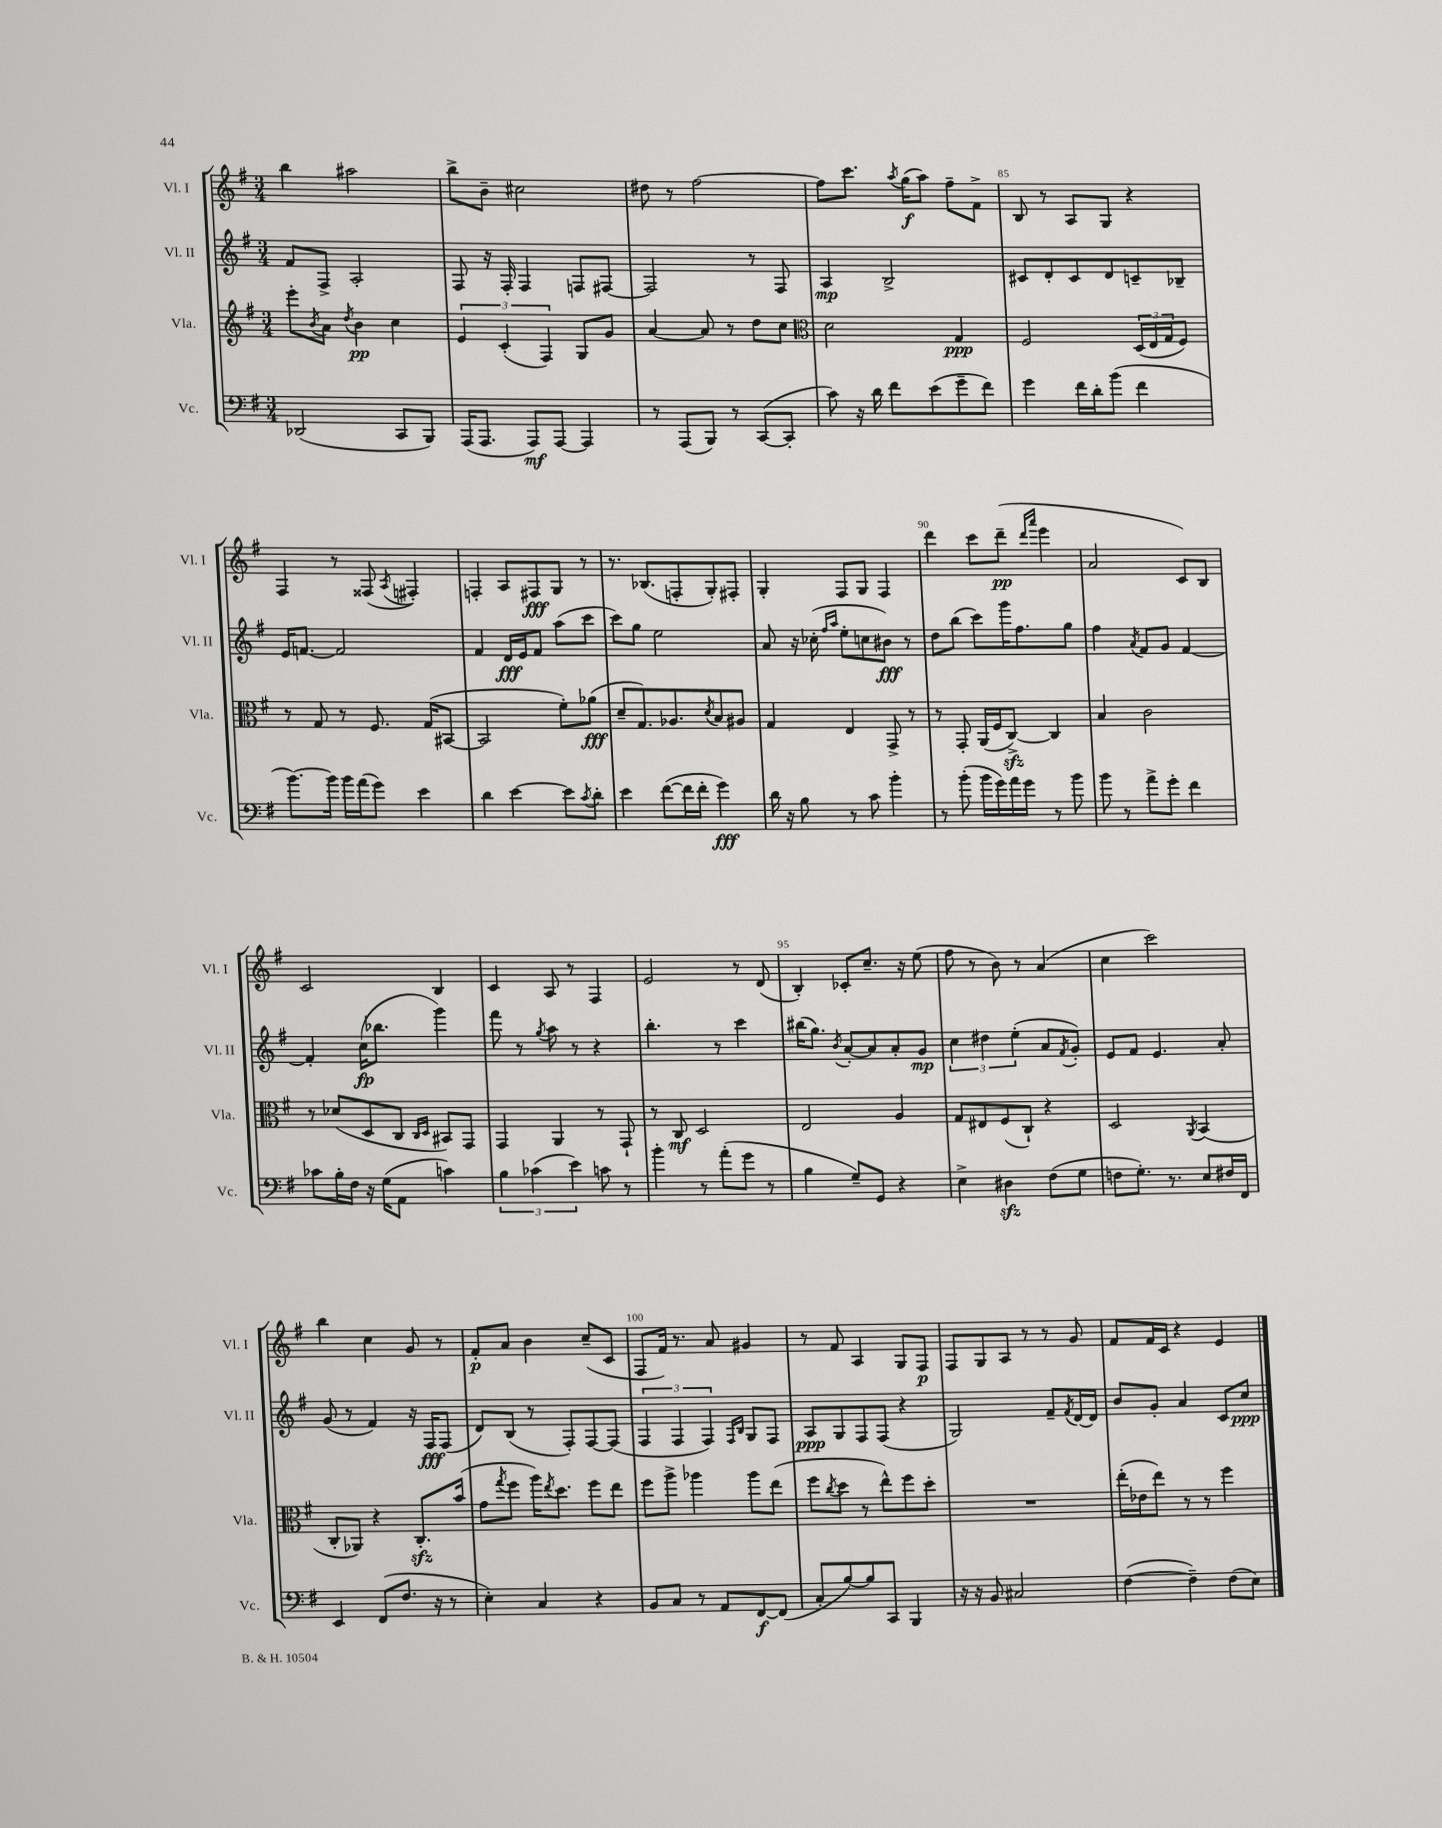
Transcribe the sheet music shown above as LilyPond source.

<<
\new StaffGroup <<
\new Staff = "s0" \with { instrumentName = "Vl. I" shortInstrumentName = "Vl. I" } {
    \clef treble \key g \major \numericTimeSignature \time 3/4
    b''4 ais''2 |
    b''8-> b'8-- cis''2 |
    dis''8 r8 fis''2~ |
    fis''8 c'''8. \acciaccatura { a''8 } g''16\f( a''8) fis''8-- fis'8-> |
    b8 r8 a8 g8 r4 |
    fis4 r8 fisis8( \acciaccatura { a8 } fis4-.) |
    f4-. a8 fis8\fff g8 r8 |
    r8. bes8.( f8-. g8-.) fis8-. |
    g4-. fis8 g8 fis4 |
    d'''4 c'''8 d'''8--\pp( \grace { d'''16 a'''16 } e'''4 |
    a'2 c'8) b8 |
    c'2 b4 |
    c'4 a8 r8 fis4 |
    e'2 r8 d'8( |
    b4-.) ces'8-. c''8.-- r16 e''8( |
    fis''8 r8 b'8) r8 a'4( |
    c''4 c'''2) |
    b''4 c''4 g'8 r8 |
    fis'8-.\p a'8 b'4 c''8--( c'8 |
    fis8 fis'16) r8. a'8 gis'4 |
    r8 fis'8 a4 g8 fis8\p |
    fis8 g8 a8 r8 r8 g'8 |
    fis'8 fis'16 c'16 r4 e'4 \bar "|." |
}
\new Staff = "s1" \with { instrumentName = "Vl. II" shortInstrumentName = "Vl. II" } {
    \clef treble \key g \major \numericTimeSignature \time 3/4
    fis'8 fis8-> a2-. |
    fis8 r16 fis16-. fis4 f8 fis8~ |
    fis2 r8 fis8 |
    a4\mp b2-> |
    cis'8 d'8-. cis'8 d'8 c'8-- bes8-- |
    e'16 f'8.~ f'2 |
    fis'4 d'16\fff e'16 fis'8 a''8( c'''8 |
    c'''8) g''8 e''2 |
    a'8 r16 ces''16-.( \grace { fis''16 a''16 } e''8-. c''8 bis'8\fff) r8 |
    d''8 b''8( c'''8) g'''16 fis''8. g''8 |
    fis''4 \acciaccatura { a'8 } fis'8 g'8 fis'4~ |
    fis'4-. c''16\fp( bes''8. g'''4) |
    fis'''8 r8 \acciaccatura { g''8 } a''8 r8 r4 |
    b''4.-. r8 c'''4 |
    bis''16( g''8.) \acciaccatura { b'8 } a'8~-. a'8 a'8-. g'8\mp |
    \tuplet 3/2 { c''4 dis''4 e''4-.( } a'8 \acciaccatura { fis'8 } g'8-.) |
    e'8 fis'8 e'4. a'8-. |
    g'8( r8 fis'4) r16 fis16\fff fis8( |
    d'8) b8( r8 fis8-.) fis8~ fis8( |
    \tuplet 3/2 { fis4 fis4 fis4) } \grace { fis16 b16 } g8 fis8 |
    a8\ppp g8 fis8 fis8( r4 |
    g2) fis'8-- \acciaccatura { fis'8 } d'16~ d'16 |
    b'8 g'8-. a'4 c'8 c''8\ppp \bar "|." |
}
\new Staff = "s2" \with { instrumentName = "Vla." shortInstrumentName = "Vla." } {
    \clef treble \key g \major \numericTimeSignature \time 3/4
    e'''8-. \acciaccatura { b'8 } a'8 \acciaccatura { d''8 } b'4\pp c''4 |
    \tuplet 3/2 { e'4 c'4-.( fis4) } g8 g'8 |
    a'4~ a'8 r8 d''8 c''8 |
    \clef alto d'2 g4\ppp |
    fis2 \tuplet 3/2 { d16( e16 g16 } fis8) |
    r8 g8 r8 fis8. g16( bis,8~ |
    bis,2 fis'8-.) aes'8\fff( |
    d'8-- g8.) aes8. \acciaccatura { d'8 } b8 ais8 |
    g4 e4 g,8-> r8 |
    r8 g,8-. a,16( fis16 c8~->\sfz) c4 |
    b4 c'2 |
    r8 des'8( d8 c8 \grace { c16 d16 } bis,8) g,8 |
    g,4 a,4 r8 g,8-! |
    r8 c8\mf d2 |
    e2 a4 |
    g8 eis8 fis8( c8-!) r4 |
    d2 \acciaccatura { a,8 } b,4( |
    c8-. aes,8) r4 c8.-.\sfz b'16( |
    g'8 \acciaccatura { g''8 } fis''8 a''16) \acciaccatura { e''8 } d''8. fis''8 e''8 |
    fis''8 a''8-> aes''4 aes''8 e''8( |
    fis''8 \acciaccatura { c''8 } d''8 r8 e''8-^) fis''8 d''8-. |
    R2. |
    e''16-.( ees'16 e''8) r8 r8 fis''4 \bar "|." |
}
\new Staff = "s3" \with { instrumentName = "Vc." shortInstrumentName = "Vc." } {
    \clef bass \key g \major \numericTimeSignature \time 3/4
    des,2( c,8 b,,8) |
    a,,16( a,,8. a,,8\mf) a,,8~ a,,4 |
    r8 a,,8( b,,8) r8 c,8~( c,8-. |
    c'8) r16 d'16 fis'8 e'8( g'8-- fis'8) |
    g'4 fis'16 d'16-. b'8( fis'4 |
    b'8.~) b'16 b'16 a'16( g'8) e'4 |
    d'4 e'4~ e'8 \acciaccatura { c'8 } d'8-. |
    e'4 fis'8~( fis'16 fis'16-. g'4\fff) |
    d'16 r16 b8 r8 c'8 b'4-. |
    r8 b'8-.( b'16 g'16) a'16 g'16 r8 b'8 |
    b'8 r8 a'8-> g'8-. fis'4 |
    ces'8 b16-. fis16 r16 g16( a,8 c'4) |
    \tuplet 3/2 { b4 ces'4( e'4) } c'8 r8 |
    b'4-. r8 a'8-.( g'8 r8 |
    b4 g8--) g,8 r4 |
    e4-> dis4\sfz fis8( g8 |
    f8 g8.-.) r8. e8 fis16 fis,16 |
    e,4 fis,8( fis8. r16 r8 |
    e4-.) c4 r4 |
    b,8 c8 r8 a,8 fis,8~\f fis,8( |
    c8-. b8~) b8 c,8 b,,4 |
    r16 r16 b,8 cis2 |
    fis4~( fis4--) fis8( e8) \bar "|." |
}
>>
>>
\layout { \context { \Score currentBarNumber = #81 \override BarNumber.break-visibility = ##(#f #t #t) barNumberVisibility = #(every-nth-bar-number-visible 5) } }
